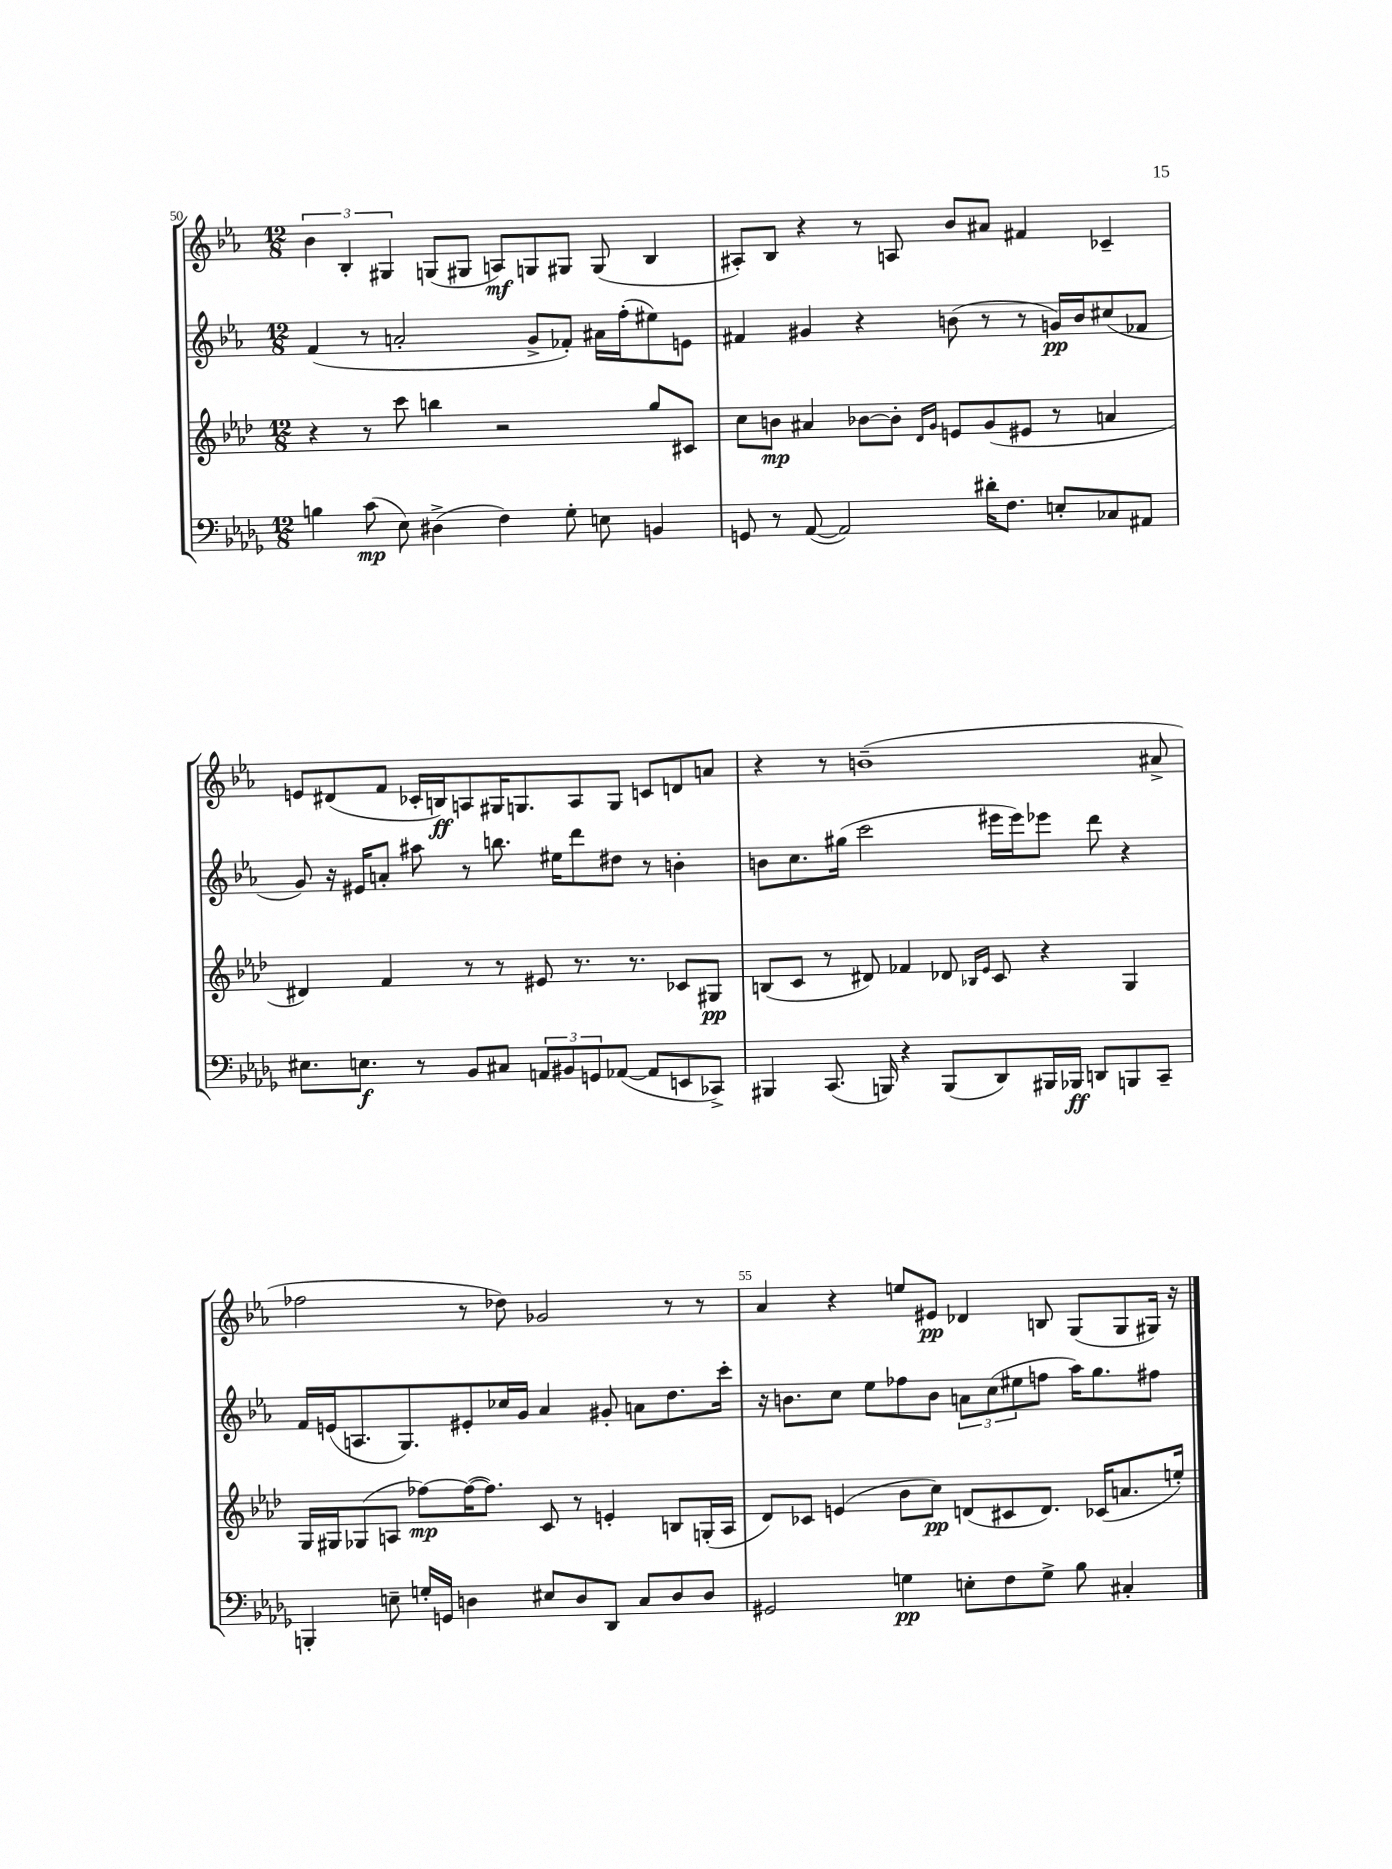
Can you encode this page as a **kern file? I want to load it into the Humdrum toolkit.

**kern	**dynam	**kern	**dynam	**kern	**dynam	**kern	**dynam
*part4	*part4	*part3	*part3	*part2	*part2	*part1	*part1
*staff4	*staff4	*staff3	*staff3	*staff2	*staff2	*staff1	*staff1
*clefF4	*	*clefG2	*	*clefG2	*	*clefG2	*
*k[b-e-a-d-g-]	*	*k[b-e-a-d-]	*	*k[b-e-a-]	*	*k[b-e-a-]	*
*M12/8	*	*M12/8	*	*M12/8	*	*M12/8	*
=50	=50	=50	=50	=50	=50	=50	=50
4Bn\	.	4r	.	(4f/	.	6b-\	.
.	.	.	.	.	.	6B-'/	.
(8c\	mp	8r	.	8r	.	.	.
.	.	.	.	.	.	6G#X/	.
8E-\)	.	8ccc\	.	2an'/	.	.	.
(4D#X^\	.	4bbn\	.	.	.	(8Gn/L	.
.	.	.	.	.	.	8G#X/J	.
4F\)	.	2r	.	.	.	8An/L)	mf
.	.	.	.	8g^/L	.	8Gn/	.
8G-'\	.	.	.	8f-X'/J)	.	8G#X/J	.
8En\	.	.	.	16a#X\LL	.	(8G#/	.
.	.	.	.	(16ff'\J	.	.	.
4BBn/	.	8gg/L	.	8ee#X\)	.	4B-/	.
.	.	8c#X/J	.	8en\J	.	.	.
=51	=51	=51	=51	=51	=51	=51	=51
8GGn/	.	8cc\L	.	4f#X/	.	8A#X'/L)	.
8r	.	8bn\J	mp	.	.	8B-/J	.
([8AA-/	.	4a#X/	.	4g#X/	.	4r	.
2AA-/])	.	.	.	.	.	.	.
.	.	[8b-X\L	.	4r	.	8r	.
.	.	8b-'\J]	.	.	.	8An/	.
.	.	16qqd-/LL	.	.	.	.	.
.	.	16qqg/JJ	.	.	.	.	.
.	.	8en/L	.	(8bn\	.	8b-/L	.
16d#X'\KL	.	(8g/	.	8r	.	8a#X/J	.
8.F\J	.	.	.	.	.	.	.
.	.	8e#X/J	.	8r	.	4f#X/	.
8En'/L	.	8r	.	16gn/LL)	pp	.	.
.	.	.	.	16b/J	.	.	.
8C-X/	.	4an/	.	(8cc#X/	.	4c-X~/	.
8AA#X/J	.	.	.	8f-X/J	.	.	.
!!LO:LB:g=z
=52	=52	=52	=52	=52	=52	=52	=52
8.E#X\L	.	4d#X/)	.	8g/)	.	8en/L	.
.	.	.	.	16r	.	(8d#X/	.
8.En\J	f	.	.	16e#X/KL	.	.	.
.	.	4f/	.	8an'/J	.	8f/J	.
8r	.	.	.	8aa#X\	.	16c-X'/LL	.
.	.	.	.	.	.	16Bn/J)	ff
8BB-/L	.	8r	.	8r	.	8An/	.
8C#X/J	.	8r	.	8.bbn\	.	16G#X/K	.
.	.	.	.	.	.	8.Gn/	.
12AAn/L	.	8e#X/	.	.	.	.	.
.	.	.	.	16ee#X\KL	.	.	.
12BB#X/	.	.	.	.	.	.	.
.	.	8.r	.	8ddd\	.	8A/	.
12GGn/	.	.	.	.	.	.	.
([8AA-X/J	.	.	.	8dd#X\J	.	8G/J	.
.	.	8.r	.	.	.	.	.
8AA-/L]	.	.	.	8r	.	8cn/L	.
8EEn/	.	8c-X/L	.	4bn'\	.	8dn/	.
8CC-X^/J)	.	8G#X/J	pp	.	.	8an/J	.
=53	=53	=53	=53	=53	=53	=53	=53
4BBB#X/	.	(8Bn/L	.	8bn\L	.	4r	.
.	.	8c/J	.	8.cc\	.	.	.
(8.CC/	.	8r	.	.	.	8r	.
.	.	.	.	(16gg#X\Jk	.	.	.
.	.	8d#X/)	.	2ccc\	.	(1bn~	.
16BBBn/)	.	.	.	.	.	.	.
4r	.	4f-X/	.	.	.	.	.
(8BBB/L	.	8d-X/	.	.	.	.	.
.	.	16qqB-X/LL	.	.	.	.	.
.	.	16qqe-/JJ	.	.	.	.	.
8DD-/)	.	8c/	.	16eee#X\LL	.	.	.
.	.	.	.	16eee#\J)	.	.	.
16BBB#X/L	.	4r	.	8eee-X\J	.	.	.
16BBB-X/JJ	ff	.	.	.	.	.	.
8DDn/L	.	.	.	8ddd\	.	.	.
8BBBn/	.	4G/	.	4r	.	.	.
8CC~/J	.	.	.	.	.	8a#X^/	.
!!LO:LB:g=z
=54	=54	=54	=54	=54	=54	=54	=54
4BBBn'/	.	16G/LL	.	16f/LL	.	2ff-X\	.
.	.	16G#X/J	.	(16en/J	.	.	.
.	.	(8G-X/	.	8.An/	.	.	.
8En~\	.	8An/J	.	.	.	.	.
.	.	.	.	8.G/)	.	.	.
16Gn'/LL	.	[8ff-X\L)	mp	.	.	.	.
16GGn/JJ	.	.	.	.	.	.	.
4Dn\	.	(16ff-\K_	.	8e#X'/	.	8r	.
.	.	8.ff-\J])	.	.	.	.	.
.	.	.	.	16cc-X/L	.	8dd-X\)	.
.	.	.	.	16g/JJ	.	.	.
8E#X/L	.	8c/	.	4a-/	.	2g-X/	.
8D/	.	8r	.	.	.	.	.
8DD-/J	.	4en'/	.	8g#X'/	.	.	.
8C/L	.	.	.	8an\L	.	.	.
8D/	.	8Bn/L	.	8.dd\	.	8r	.
8D/J	.	(16Gn'/L	.	.	.	8r	.
.	.	16A/JJ	.	16ccc'\Jk	.	.	.
=55	=55	=55	=55	=55	=55	=55	=55
2GG#X/	.	8d-/L)	.	16r	.	4a-/	.
.	.	.	.	8.bn\L	.	.	.
.	.	8c-X/J	.	.	.	.	.
.	.	(4en/	.	8cc\J	.	4r	.
.	.	.	.	8ee-\L	.	.	.
4Gn\	pp	8b-\L	.	8ff-X\	.	8een/L	.
.	.	8cc\J)	pp	8b\J	.	8e#X/J	pp
8En'\L	.	(8dn/L	.	12an\L	.	4d-X/	.
.	.	.	.	(12cc\	.	.	.
8F\	.	8c#X/	.	.	.	.	.
.	.	.	.	12ee#X\	.	.	.
8G^\J	.	8.d/J)	.	8ffn\J	.	8Bn/	.
8B-\	.	.	.	16aa-\KL)	.	(8G/L	.
.	.	(16c-X/KL	.	8.gg\	.	.	.
4C#X'/	.	8.an/	.	.	.	8G/	.
.	.	.	.	8ff#X\J	.	16G#X/Jk)	.
.	.	16een'/Jk)	.	.	.	16r	.
==	==	==	==	==	==	==	==
*-	*-	*-	*-	*-	*-	*-	*-
